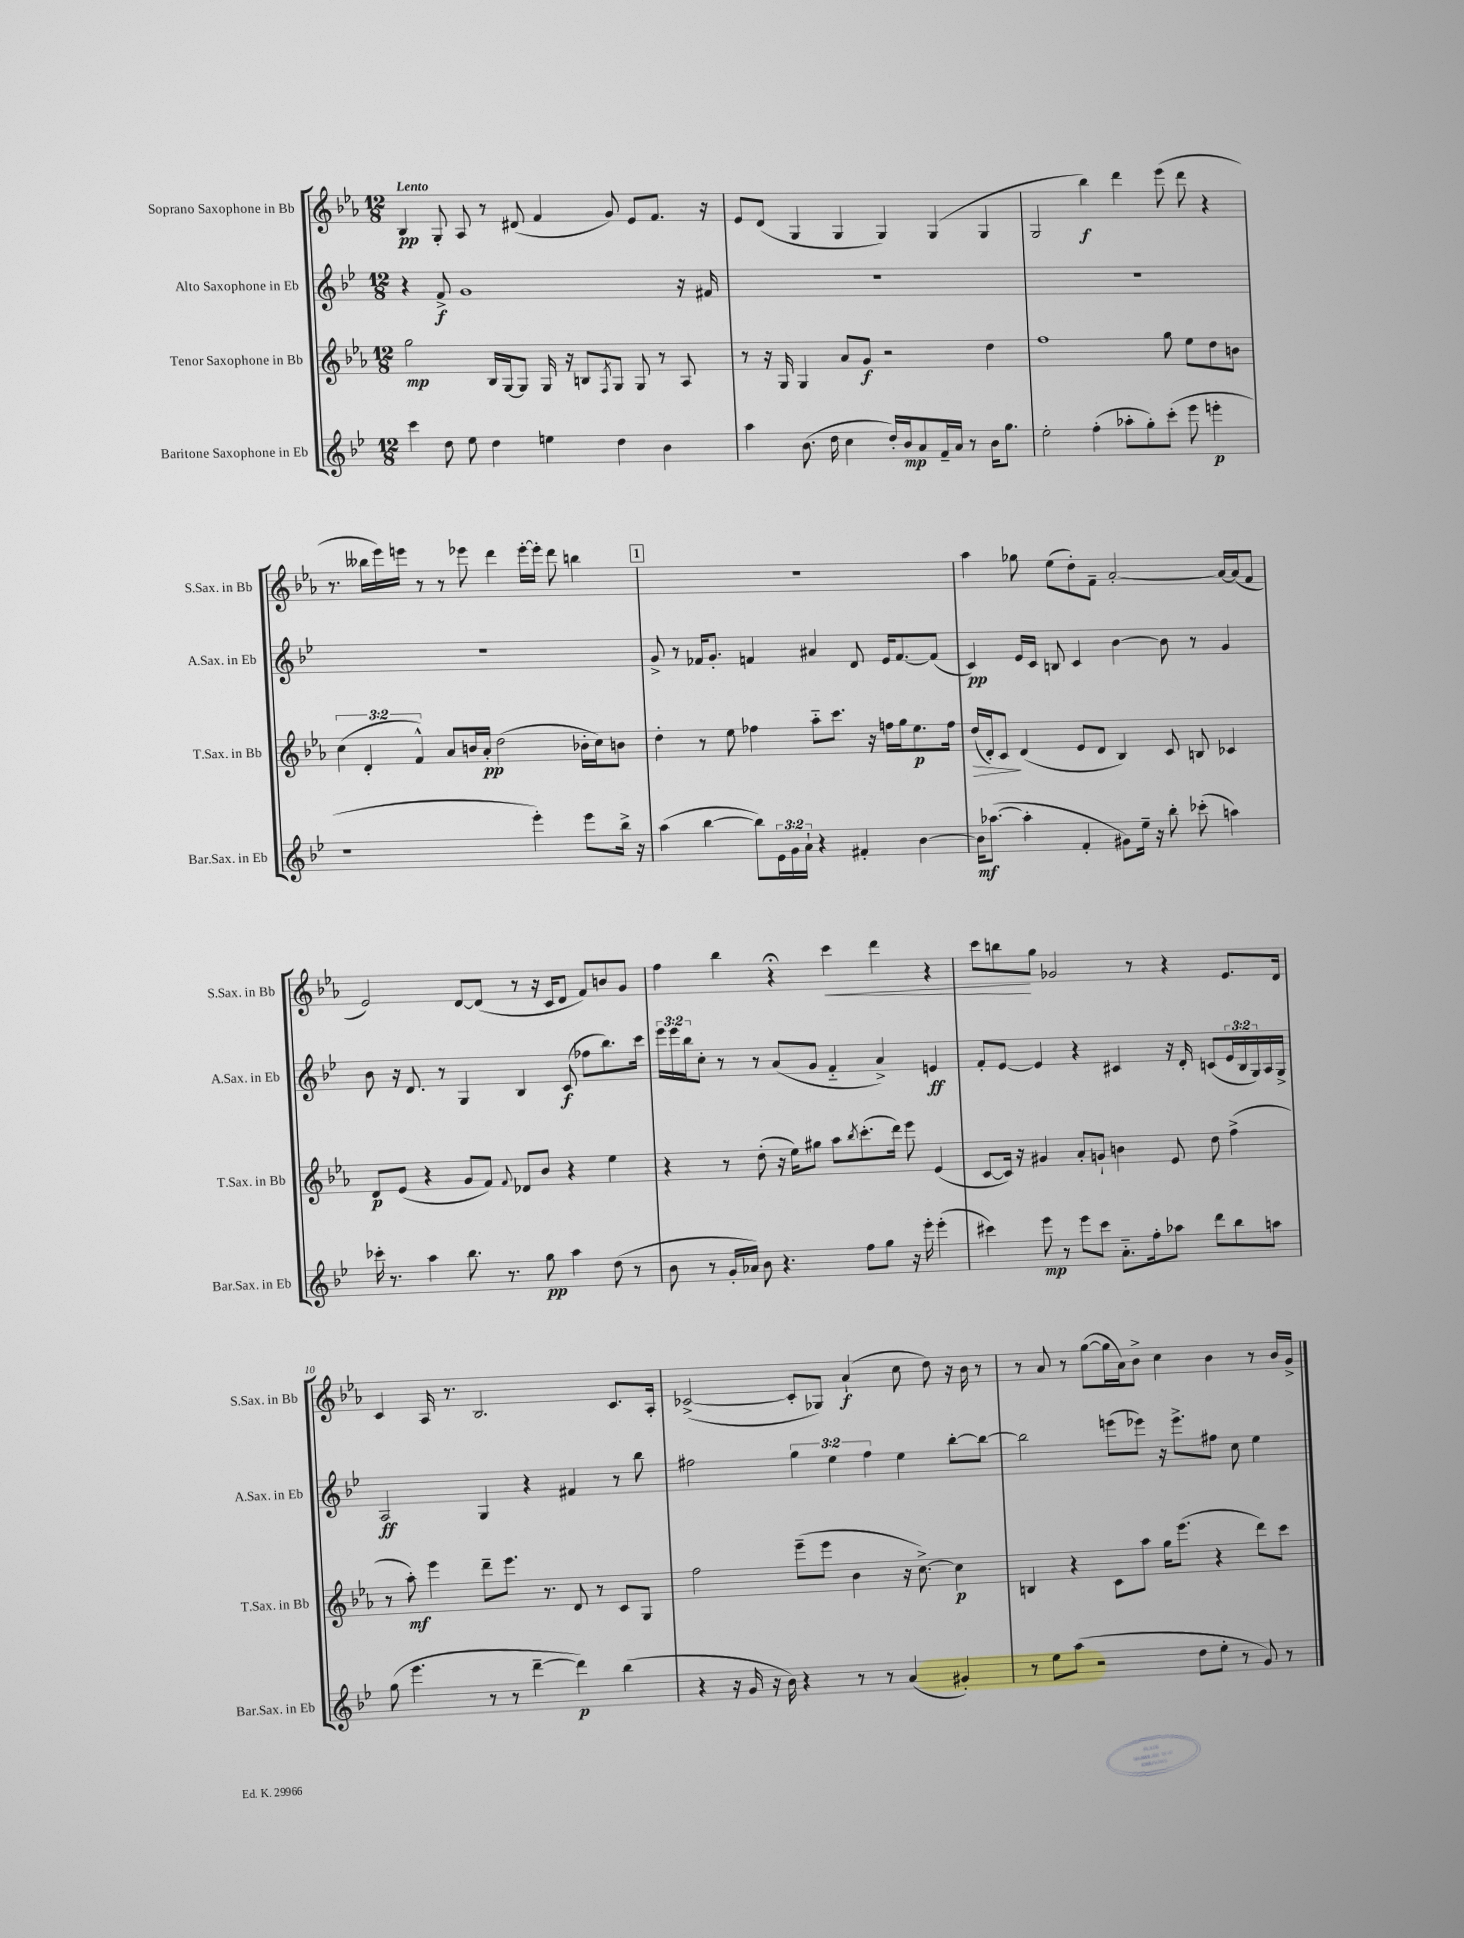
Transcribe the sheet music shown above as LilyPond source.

<<
\new StaffGroup <<
\new Staff = "s0" \with { instrumentName = "Soprano Saxophone in Bb" shortInstrumentName = "S.Sax. in Bb" } {
    \clef treble \key ees \major \numericTimeSignature \time 12/8 \tempo "Lento"
    bes4\pp g8-. aes8 r8 dis'8( f'4 g'8) ees'8 f'8. r16 |
    ees'8 d'8( g4 g4 g4) g4( g4 |
    g2 bes''4\f) d'''4 ees'''8( d'''8 r4 |
    r8. beses''16 ees'''16) e'''16 r8 r8 ees'''8 d'''4 ees'''16~-. ees'''16-. d'''8 b''4 |
    \mark \markup { \box "1" } R1. |
    aes''4 ges''8 ees''8( d''8-.) f'8-- aes'2~-. aes'16~ aes'16( f'8 |
    ees'2) d'8~ d'8( r8 r16 c'16 d'8 f'8) b'8 g'8 |
    f''4 bes''4 r4\fermata c'''4\< d'''4 r4 |
    c'''8 b''8\! g''8 ges'2 r8 r4 ees'8. d'16 |
    c'4 aes16 r8. bes2. c'8. aes16-. |
    ces'2~->( ces'8-. ges8) aes'4-!\f( c''8 d''8) r16 bes'16 r8 |
    r8 aes'8 r8 g''8~( g''16 aes'16) bes'8-> c''4 bes'4 r8 bes'16 g'16-> \bar "|." |
}
\new Staff = "s1" \with { instrumentName = "Alto Saxophone in Eb" shortInstrumentName = "A.Sax. in Eb" } {
    \clef treble \key bes \major \numericTimeSignature \time 12/8 \override Staff.TupletNumber.text = #tuplet-number::calc-fraction-text
    r4 f'8->\f g'1 r16 fis'16 |
    R1. |
    R1. |
    R1. |
    \mark \markup { \box "1" } g'8-> r8 fes'16 g'8.-. f'4 ais'4 d'8 ees'16 f'8.~ f'8( |
    c'4\pp) ees'16 c'16 b8 c'4 bes'4~ bes'8 r8 g'4 |
    bes'8 r16 d'8. r8 g4 bes4 c'8\f( fes''8 bes''8.) c'''16 |
    \tuplet 3/2 { ees'''16 ees'''16 bes''16 } c''8-. r8 r8 a'8( g'8 f'4-_ a'4->) e'4\ff |
    f'8-. ees'8~ ees'4 r4 cis'4 r16 d'16-. c'8( \tuplet 3/2 { ees'16 bes16 g16) } a16 g16-> |
    a2\ff g4 r4 fis'4 r8 bes''8 |
    fis''2 \tuplet 3/2 { g''4 ees''4 fis''4 } ees''4 bes''8~-. bes''8~ |
    bes''2 e'''8( ees'''8) r16 ees'''8.-> fis''8 c''8 ees''4 \bar "|." |
}
\new Staff = "s2" \with { instrumentName = "Tenor Saxophone in Bb" shortInstrumentName = "T.Sax. in Bb" } {
    \clef treble \key ees \major \numericTimeSignature \time 12/8 \override Staff.TupletNumber.text = #tuplet-number::calc-fraction-text
    g''2\mp bes16 g16~ g8 g16 r16 b8 \acciaccatura { f8 } g8 g8 r8 aes8 |
    r8 r16 g16 g4 aes'8 g'8\f r2 d''4 |
    f''1 g''8 ees''8 d''8 b'8 |
    \tuplet 3/2 { c''4( d'4-. f'4-^) } aes'8 b'16 aes'16-.\pp d''2( bes'16-. c''16) b'8 |
    \mark \markup { \box "1" } d''4-. r8 ees''8 fes''4 aes''8-_ c'''8. r16 f''16 g''16 ees''8.\p f''16 |
    d''16\>( d'16-.) c'8\! d'4( ees'8 d'8 bes4) c'8 b8 ces'4 |
    d'8\p ees'8( r4 g'8 f'8) \appoggiatura { f'8 } des'8 bes'8 r4 ees''4 |
    r4 r8 d''8-.( r16 ees''16) gis''8 aes''8 \acciaccatura { bes''8 } c'''8.-.( d'''16) ees'''8 ees'4( |
    c'8~ c'16) r16 gis'4 aes'8-. g'8-! b'4 ees'8 d''8 f''4->( |
    r8 aes''8-.\mf) ees'''4 d'''8-- ees'''8. r8. d'8 r8 c'8 g8 |
    f''2 ees'''8--( ees'''8 bes'4 r16 c''8.~->) c''4\p |
    b4 r4 c'8 aes''8 g''16 ees'''8.( r4 d'''8) c'''8 \bar "|." |
}
\new Staff = "s3" \with { instrumentName = "Baritone Saxophone in Eb" shortInstrumentName = "Bar.Sax. in Eb" } {
    \clef treble \key bes \major \numericTimeSignature \time 12/8 \override Staff.TupletNumber.text = #tuplet-number::calc-fraction-text
    c'''4 d''8 ees''8 d''4 e''4 d''4 bes'4 |
    a''4 bes'8.( d''16 c''4 d''16-.) bes'16\mp a'8 f'16-- a'16 r8 bes'16 g''8. |
    ees''2-. f''4-.( aes''8-. g''8-.) c'''8-.( ees'''8 e'''4-.\p |
    r1 ees'''4-.) ees'''8 bes''16-> r16 |
    \mark \markup { \box "1" } a''4( bes''4~ bes''8) \tuplet 3/2 { ees'16 g'16 a'16-! } r4 fis'4-. bes'4~ |
    bes'16\mf aes''8.~( aes''4-. f'4-. gis'8) ees''16-- r16 bes''8-. ces'''8-.( a''4) |
    ces'''16-. r8. a''4 bes''8. r8. g''8\pp a''4 d''8( r8 |
    bes'8 r8 g'16-. aes'16) bes'8 r4. f''8 g''8 r16 ees'''16-. ees'''4-.( |
    cis'''4) ees'''8\mp r8 ees'''8 cis'''8 a'8.-_ f''16-. aes''8 d'''8 bes''8 a''8 |
    g''8( ees'''4. r8 r8 d'''4~-- d'''4\p) bes''4( |
    r4 r16 g'16 r16 bes'16) r4 r8 r8 a'4( gis'4-.) |
    r8 ees''8 a''8( r2 d''8 ees''8-. r8 g'8) r8 \bar "|." |
}
>>
>>
\layout { \context { \Score \override BarNumber.break-visibility = ##(#f #t #t) barNumberVisibility = #(every-nth-bar-number-visible 5) } }
